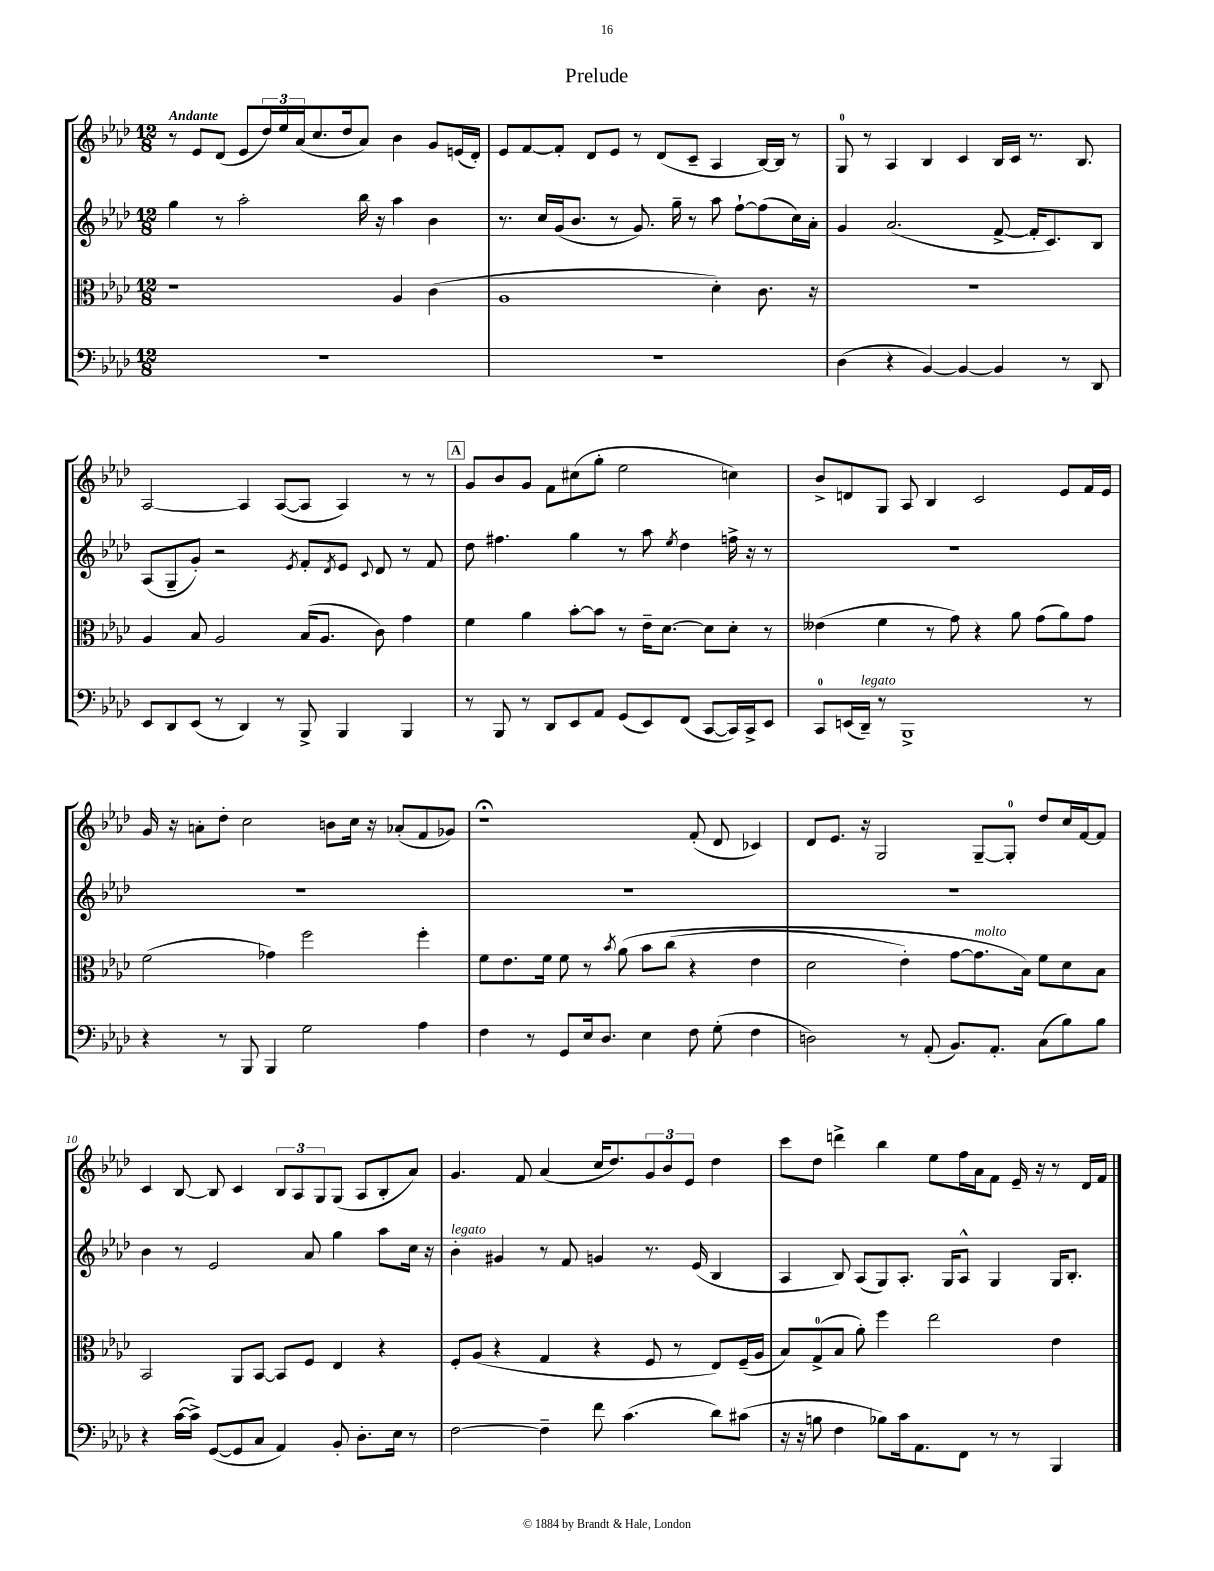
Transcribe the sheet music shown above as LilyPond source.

\header { title = "Prelude" }
<<
\new StaffGroup <<
\new Staff = "s0" {
    \clef treble \key aes \major \numericTimeSignature \time 12/8 \tempo "Andante"
    r8 ees'8 des'8( ees'8 \tuplet 3/2 { des''16) ees''16 aes'16( } c''8. des''16 aes'8) bes'4 g'8 e'16( des'16-.) |
    ees'8 f'8~ f'8-. des'8 ees'8 r8 des'8( c'8-- aes4 bes16~) bes16 r8 |
    g8-0 r8 aes4 bes4 c'4 bes16 c'16 r8. bes8. |
    aes2~ aes4 aes8~( aes8 aes4) r8 r8 |
    \mark \markup { \box "A" } g'8 bes'8 g'8 f'8 cis''8( g''8-. ees''2 c''4) |
    bes'8-> d'8 g8 aes8 bes4 c'2 ees'8 f'16 ees'16 |
    g'16 r16 a'8-. des''8-. c''2 b'8 c''16 r16 aes'8-.( f'8 ges'8) |
    r1\fermata f'8-.( des'8 ces'4) |
    des'8 ees'8. r16 g2 g8~-- g8-0-. des''8 c''16 f'16~ f'8 |
    c'4 bes8~ bes8 c'4 \tuplet 3/2 { bes8 aes8 g8 } g8( aes8 bes8-. aes'8) |
    g'4. f'8 aes'4( c''16 des''8.) \tuplet 3/2 { g'8 bes'8 ees'8 } des''4 |
    c'''8 des''8 d'''4-> bes''4 ees''8 f''16 aes'16 f'8 ees'16-- r16 r8 des'16 f'16 \bar "|." |
}
\new Staff = "s1" {
    \clef treble \key aes \major \numericTimeSignature \time 12/8
    g''4 r8 aes''2-. bes''16 r16 aes''4 bes'4 |
    r8. c''16 g'16( bes'8. r8 g'8.) g''16-- r8 aes''8 f''8~-! f''8( c''16) aes'16-. |
    g'4 aes'2.( f'8~-> f'16-. c'8.) bes8 |
    aes8( g8-- g'8-.) r2 \acciaccatura { ees'8 } f'8-. \acciaccatura { des'8 } ees'8 \appoggiatura { c'8 } des'8 r8 f'8 |
    \mark \markup { \box "A" } des''8 fis''4. g''4 r8 aes''8 \acciaccatura { ees''8 } des''4 f''16-> r16 r8 |
    R1. |
    R1. |
    R1. |
    R1. |
    bes'4 r8 ees'2 aes'8 g''4 aes''8 c''16 r16 |
    bes'4-.^\markup { \italic "legato" } gis'4 r8 f'8 g'4 r8. ees'16( bes4 |
    aes4 bes8) aes8( g8) aes8.-. g16 aes8-^ g4 g16 bes8.-. \bar "|." |
}
\new Staff = "s2" {
    \clef alto \key aes \major \numericTimeSignature \time 12/8
    r1 aes4 c'4( |
    aes1 des'4-.) c'8. r16 |
    R1. |
    aes4 bes8 aes2 bes16( aes8. c'8) g'4 |
    \mark \markup { \box "A" } f'4 aes'4 bes'8~-. bes'8 r8 ees'16-- des'8.~ des'8 des'8-. r8 |
    eeses'4( f'4 r8 g'8) r4 aes'8 g'8( aes'8) g'8 |
    f'2( ges'4) f''2 f''4-. |
    f'8 ees'8. f'16 f'8 r8 \acciaccatura { bes'8 } aes'8\( bes'8 c''8( r4 ees'4 |
    des'2 ees'4-.) g'8~ g'8.^\markup { \italic "molto" } bes16\) f'8 des'8 bes8 |
    bes,2 aes,8 bes,8~ bes,8 f8 ees4 r4 |
    f8-. aes8( r4 g4 r4 f8 r8 ees8) f16--( aes16 |
    bes8) g8-0->( bes8 aes'8-.) f''4 ees''2 ees'4 \bar "|." |
}
\new Staff = "s3" {
    \clef bass \key aes \major \numericTimeSignature \time 12/8
    R1. |
    R1. |
    des4( r4 bes,4~) bes,4~ bes,4 r8 des,8 |
    ees,8 des,8 ees,8( r8 des,4) r8 bes,,8-> bes,,4 bes,,4 |
    \mark \markup { \box "A" } r8 bes,,8 r8 des,8 ees,8 aes,8 g,8( ees,8) f,8( c,8~ c,16) c,16-> ees,8 |
    c,8-0 e,16( des,16--^\markup { \italic "legato" }) r8 bes,,1-> r8 |
    r4 r8 bes,,8 bes,,4 g2 aes4 |
    f4 r8 g,8 ees16 des8. ees4 f8 g8-.( f4 |
    d2) r8 aes,8-.( bes,8.) aes,8.-. c8( bes8) bes8 |
    r4 c'16~( c'16->) g,8~( g,8 c8 aes,4) bes,8-. des8.-. ees16 r8 |
    f2~ f4-- f'8 c'4.( des'8) cis'8( |
    r16 r16 b8 f4 bes8) c'16 aes,8. f,8 r8 r8 bes,,4 \bar "|." |
}
>>
>>
\layout { \context { \Score \override BarNumber.break-visibility = ##(#f #t #t) barNumberVisibility = #(every-nth-bar-number-visible 5) } }
